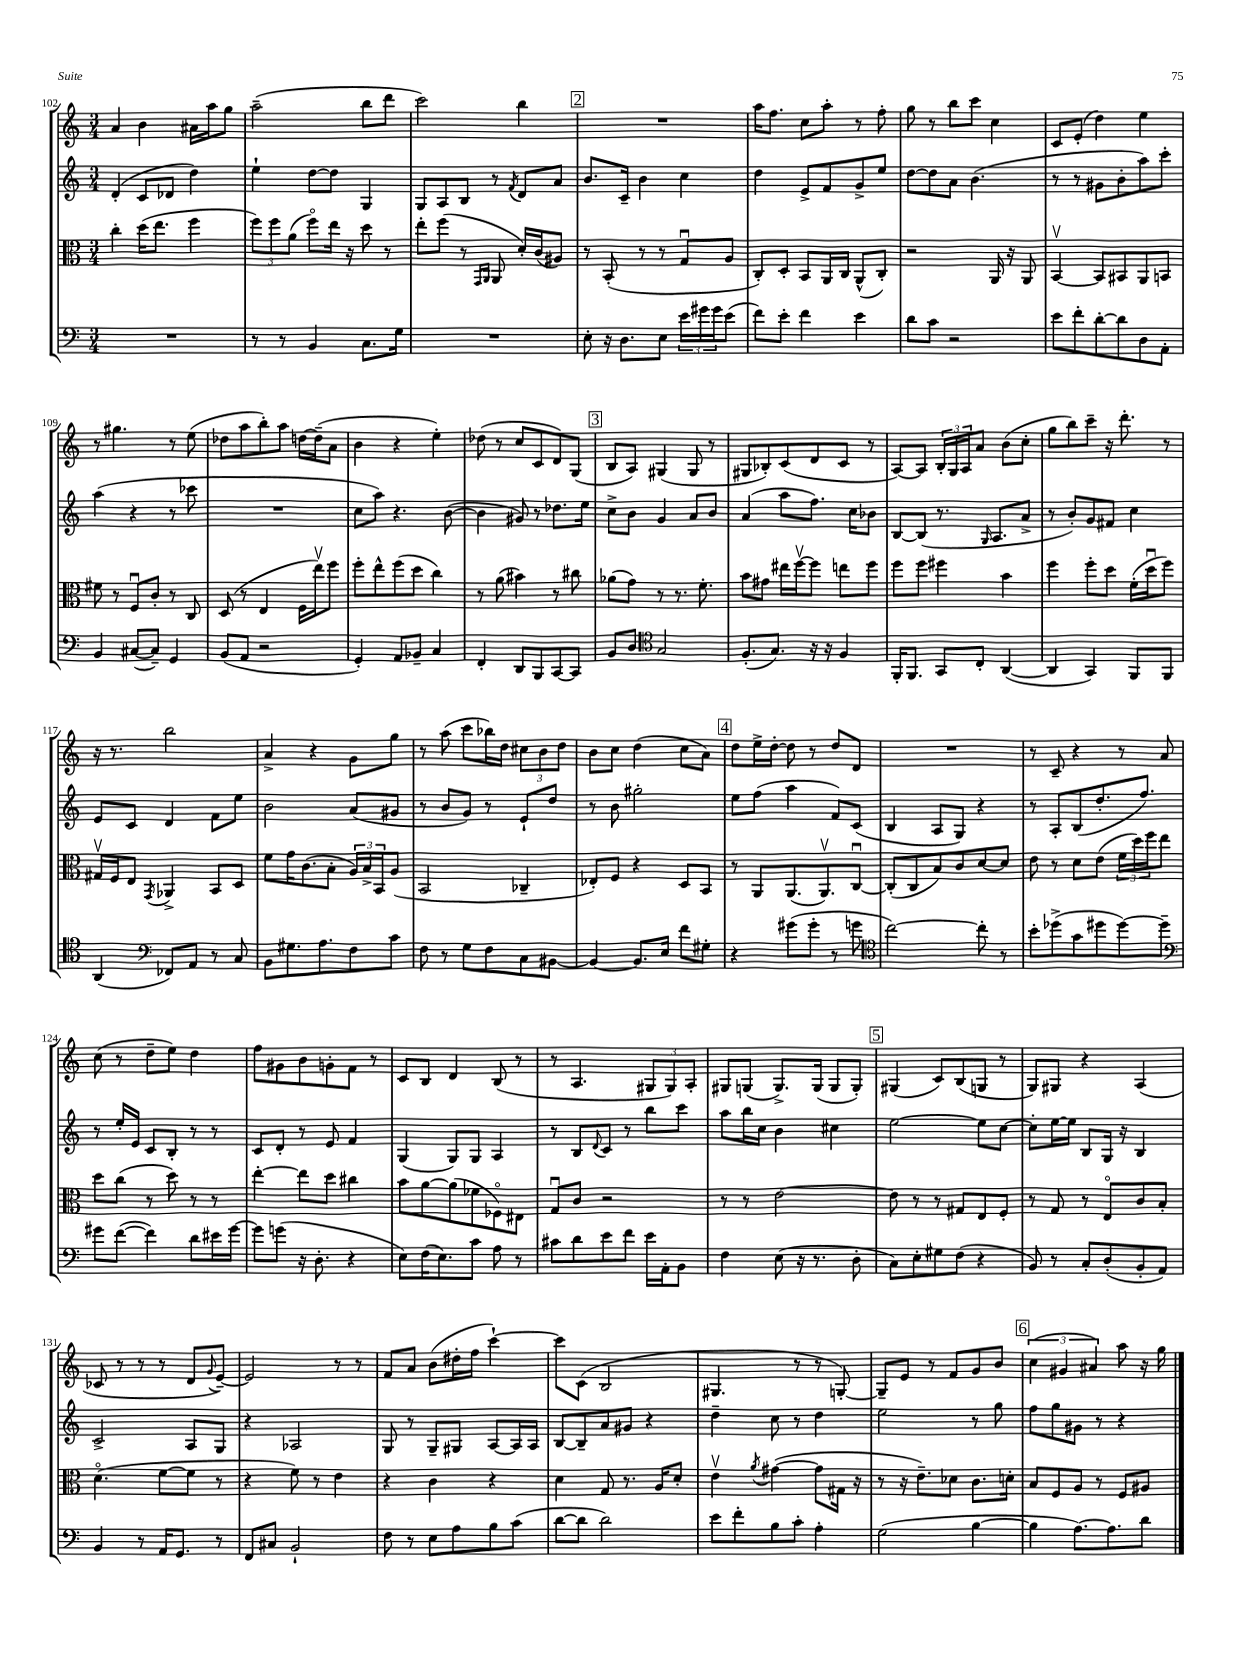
<<
\new StaffGroup <<
\new Staff = "s0" {
    \clef treble \key c \major \numericTimeSignature \time 3/4
    a'4 b'4 ais'16 a''16 g''8 |
    a''2--( b''8 d'''8 |
    c'''2) b''4 |
    \mark \markup { \box "2" } R2. |
    a''16 f''8. c''8 a''8-. r8 f''8-. |
    g''8 r8 b''8 c'''8 c''4 |
    c'8 e'8-.( d''4) e''4 |
    r8 gis''4. r8 e''8( |
    des''8 a''8 b''8-.) a''8 d''16~ d''16--( a'8 |
    b'4 r4 e''4-.) |
    des''8( r8 c''8 c'8 d'8) g8( |
    \mark \markup { \box "3" } b8 a8) gis4( gis8 r8 |
    gis8 bes8-.) c'8( d'8 c'8 r8 |
    a8~) a8 \tuplet 3/2 { b16-. g16 a16 } a'8 b'8( c''8-. |
    g''8 b''8) c'''8-- r16 d'''8.-. r8 |
    r16 r8. b''2 |
    a'4-> r4 g'8 g''8 |
    r8 a''8( c'''8 bes''16) d''16 \tuplet 3/2 { cis''8 b'8 d''8 } |
    b'8 c''8 d''4( c''8 a'8) |
    \mark \markup { \box "4" } d''8 e''16-> d''16~-. d''8 r8 d''8 d'8 |
    R2. |
    r8 c'8-- r4 r8 a'8 |
    c''8( r8 d''8-- e''8) d''4 |
    f''8 gis'8 b'8 g'8-. f'8 r8 |
    c'8 b8 d'4 b8( r8 |
    r8 a4. \tuplet 3/2 { gis8 gis8) a8-. } |
    gis8 g8( g8.->) g16( g8 g8-.) |
    \mark \markup { \box "5" } gis4( c'8) b8( g8 r8 |
    g8) gis8 r4 a4( |
    ces'8 r8 r8 r8 d'8 \appoggiatura { g'8 } e'8~--) |
    e'2 r8 r8 |
    f'8 a'8 b'8( dis''16-. f''16 c'''4~-!) |
    c'''8 c'8( b2 |
    gis4. r8 r8 g8~-.) |
    g8-- e'8 r8 f'8 g'8 b'8 |
    \mark \markup { \box "6" } \tuplet 3/2 { c''4( gis'4 ais'4) } a''8 r16 g''16 \bar "|." |
}
\new Staff = "s1" {
    \clef treble \key c \major \numericTimeSignature \time 3/4
    d'4-.( c'8 des'8 d''4) |
    e''4-! d''8~ d''8 g4 |
    g8 a8 b8 r8 \acciaccatura { f'8 } d'8 a'8 |
    \mark \markup { \box "2" } b'8. c'16-- b'4 c''4 |
    d''4 e'8-> f'8 g'8-> e''8 |
    d''8~ d''8 a'8 b'4.( |
    r8 r8 gis'8 b'8-. a''8) c'''8-. |
    a''4( r4 r8 ces'''8 |
    R2. |
    c''8 a''8) r4. b'8~( |
    b'4 gis'8) r8 des''8. e''16 |
    \mark \markup { \box "3" } c''8-> b'8 g'4 a'8 b'8 |
    a'4( a''8 f''8.) c''16 bes'8 |
    b8~ b8( r8. \grace { g16 } a8. a'8-> |
    r8 b'8-.) g'8 fis'8 c''4 |
    e'8 c'8 d'4 f'8 e''8 |
    b'2 a'8( gis'8 |
    r8 b'8 g'8) r8 e'8-! d''8 |
    r8 b'8 gis''2-. |
    \mark \markup { \box "4" } e''8 f''8( a''4 f'8) c'8( |
    b4 a8 g8) r4 |
    r8 a8-. b8( d''8.-. f''8.) |
    r8 e''16-. e'16 c'8 b8-. r8 r8 |
    c'8 d'8-. r8 e'8 f'4 |
    g4( g8) g8 a4 |
    r8 b8 \appoggiatura { d'8 } c'8 r8 b''8 c'''8 |
    a''8 b''16 c''16 b'4 cis''4 |
    \mark \markup { \box "5" } e''2~ e''8 c''8~ |
    c''8-. e''16~ e''16 b8 g16 r16 b4 |
    c'2-> a8 g8 |
    r4 aes2 |
    g8 r8 g8-- gis8 a8~ a16 a16 |
    b8~ b8-- a'8 gis'8 r4 |
    d''4-- c''8 r8 d''4 |
    e''2 r8 g''8 |
    \mark \markup { \box "6" } f''8 g''8 gis'8 r8 r4 \bar "|." |
}
\new Staff = "s2" {
    \clef alto \key c \major \numericTimeSignature \time 3/4
    c''4-. d''16( e''8. f''4 |
    \tuplet 3/2 { f''8) f''8 a'8( } f''8\flageolet) e''16 r16 d''8 r8 |
    e''8-. f''8( r8 \grace { g,16 a,16 } a,8 d'16-.) c'16( ais8) |
    \mark \markup { \box "2" } r8 b,8-.( r8 r8 g8\downbow a8 |
    c8-.) d8-. b,8 a,16 c16 a,8-^( c8-.) |
    r2 a,16 r16 a,8 |
    b,4~\upbow b,8 bis,8 a,8 b,8 |
    fis'8 r8 f8\downbow c'8-. r8 c8 |
    d8( r8 e4 f16 e''16\upbow) f''8 |
    f''8-. e''8-^ f''8( d''8 c''4) |
    r8 a'8( bis'4) r8 cis''8 |
    \mark \markup { \box "3" } aes'8( g'8) r8 r8. f'8.-. |
    b'8 gis'8 eis''16 f''16~\upbow f''8 e''8 f''8 |
    f''8 f''8 fis''4 b'4 |
    f''4 f''8-. d''8 f'16-.( d''16\downbow f''8) |
    gis16\upbow f16 e8 \acciaccatura { g,8 } aes,4-> b,8 d8 |
    f'8 g'16 c'8.( b8-. \tuplet 3/2 { a16) b16-> b,16 } a8( |
    b,2 ces4-- |
    ees8-.) f8 r4 d8 b,8 |
    \mark \markup { \box "4" } r8 a,8 a,8.( a,8.\upbow) c8~\downbow |
    c8-.( c8 b8) c'8 d'8~ d'8 |
    e'8 r8 d'8 e'8( \tuplet 3/2 { f'16 d''16) f''16 } e''8 |
    d''8 c''8( r8 d''8) r8 r8 |
    e''4~-. e''8 d''8 cis''4 |
    b'8 a'8~ a'8( fes'8 fes8\flageolet) eis8 |
    g8\downbow c'8 r2 |
    r8 r8 e'2~ |
    \mark \markup { \box "5" } e'8 r8 r8 gis8 e8 f8-. |
    r8 g8 r8 e8\flageolet c'8 b8-. |
    d'4.\flageolet( f'8~ f'8 r8 |
    r4 f'8) r8 e'4 |
    r4 c'4 r4 |
    d'4 g8 r8. a16 d'8-. |
    e'4\upbow \acciaccatura { a'8 } gis'4~( gis'8 gis16 r16 |
    r8 r16 e'8.--) des'8 c'8. d'16-. |
    \mark \markup { \box "6" } b8 f8 a8 r8 f8 ais8 \bar "|." |
}
\new Staff = "s3" {
    \clef bass \key c \major \numericTimeSignature \time 3/4
    R2. |
    r8 r8 b,4 c8. g16 |
    R2. |
    \mark \markup { \box "2" } e8-. r16 d8. e8 \tuplet 3/2 { e'16 gis'16 gis'16 } e'8( |
    f'8) e'8-. f'4 e'4 |
    d'8 c'8 r2 |
    e'8 f'8-. d'8~-. d'8 d8 a,8-. |
    b,4 cis8~( cis8--) g,4 |
    b,8( a,8 r2 |
    g,4-.) a,8 bes,8-- c4 |
    f,4-. d,8 b,,8 c,8~ c,8 |
    \mark \markup { \box "3" } b,8 d8 \clef tenor g2 |
    f8.-.( g8.) r16 r16 f4 |
    f,16-. f,8. g,8 c8-. a,4~( |
    a,4 g,4) f,8 f,8 |
    a,4( \clef bass fes,8) a,8 r8 c8 |
    b,8 gis8. a8. f8 c'8 |
    f8 r8 g8 f8 c8 bis,8~ |
    bis,4~ bis,8. e16 f'8 gis8-. |
    \mark \markup { \box "4" } r4 gis'8( gis'8-. r8 g'8 |
    \clef tenor c''2~) c''8-. r8 |
    b'8-. des''8->( g'8 dis''8 dis''8~) dis''8-- |
    \clef bass gis'8 f'8~( f'4) d'8 eis'16 gis'16~ |
    gis'8 g'8( r16 d8.-. r4 |
    e8) f16( e8.) c'8 a8 r8 |
    cis'8 d'8 e'8 f'8 e'16 a,16-. b,8 |
    f4 e8( r16 r8. d8-. |
    \mark \markup { \box "5" } c8) e8-. gis8 f8( r4 |
    b,8) r8 c8-. d8-.( b,8-. a,8) |
    b,4 r8 a,16 g,8. r8 |
    f,8 cis8 b,2-! |
    f8 r8 e8 a8 b8 c'8( |
    d'8~ d'8 d'2) |
    e'8 f'8-. b8 c'8-. a4-. |
    g2( b4~ |
    \mark \markup { \box "6" } b4 a8.~) a8. d'8 \bar "|." |
}
>>
>>
\layout { \context { \Score currentBarNumber = #102 } }
